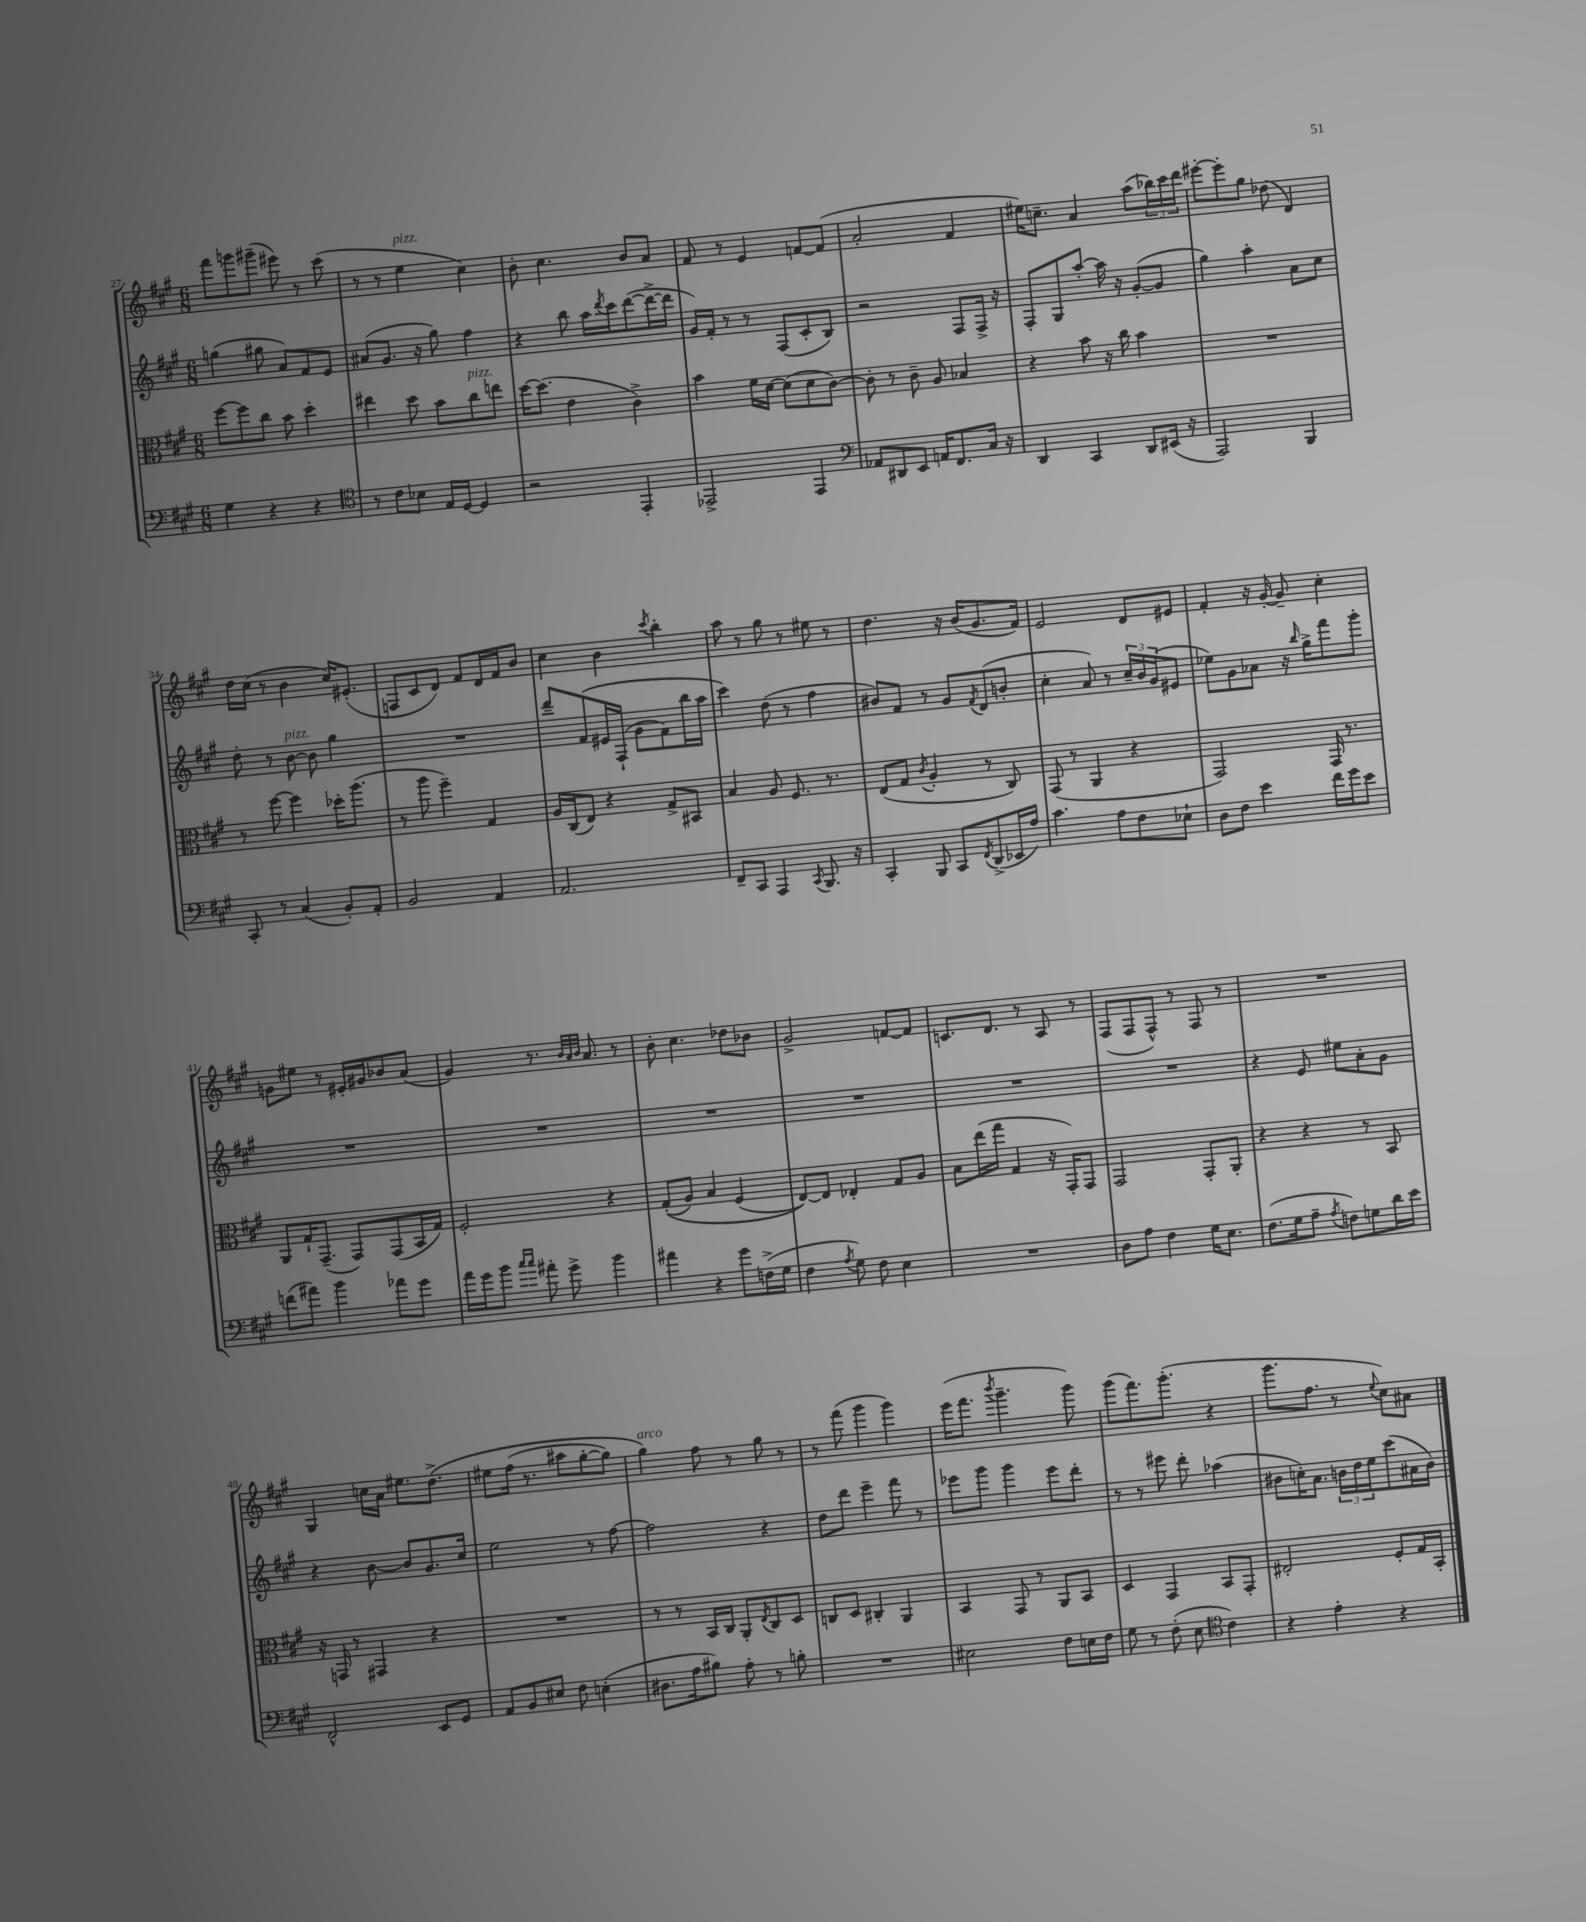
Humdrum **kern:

**kern	**kern	**kern	**kern
*staff4	*staff3	*staff2	*staff1
*clefF4	*clefC3	*clefG2	*clefG2
*k[f#c#g#]	*k[f#c#g#]	*k[f#c#g#]	*k[f#c#g#]
*M6/8	*M6/8	*M6/8	*M6/8
4G#	[8ff#	(4gg	8fff#
.	8ff#]	.	8ggg
4r	8cc#	8gg#	(8ggg#~
.	8b	8a)	8eee#)
4r	4dd'	8f#	8r
.	.	8e	(8ccc#
=	=	=	=
*clefC4	*	*	*
8r	4ee#	(8a#	8r
8c#	.	8.g#	8r
8B-	8dd	.	4ee
.	.	16r	.
16E	8b	8gg#)	.
[16D	.	.	.
4D]	8cc#	4ff#	4cc#)
.	8ee	.	.
=	=	=	=
2r	[16dd	4r	8b'
.	(8.dd]	.	.
.	.	.	4.cc#
.	4e	8bb	.
.	.	16aa	.
.	.	8qddd	.
.	.	16ccc#	.
4EE'	4c#^)	([8ddd	8b
.	.	16ddd^_	8a
.	.	16ddd]	.
=	=	=	=
2EE-^	4b	16g#)	8f#
.	.	16f#'	.
.	.	8r	8r
.	16f#	8r	4e
.	[16d	.	.
.	(8d]	(8F#	.
4EE-	8d	8c#'	[8f
.	[8c#)	8B)	(8f]
=	=	=	=
*clefF4	*	*	*
8AA-	8c#']	2r	2a'
8DD#	8r	.	.
8EE	8c#~	.	.
16AA	8A	.	.
8.FF#	.	.	.
.	4B-	8F#	4f#
16C#	.	16F#^	.
16r	.	16r	.
=	=	=	=
4DD	4r	8F#'	16ee#)
.	.	.	8.cc~
.	.	8G#	.
4CC#	8b	[8aa'	4a
.	16r	16aa]	.
.	16cc#	16r	.
8DD	4b	([8g#'	(8aa
(16EE#	.	8g#]	24bb-)
.	.	.	24ccc#
16r	.	.	.
.	.	.	24ddd
=	=	=	=
2AAA)	2.r	4gg#)	[8eee#'
.	.	.	8eee#']
.	.	4aa'	8gg#
.	.	.	(8dd-
4BBB	.	8a	4d)
.	.	8cc#	.
=	=	=	=
8CC#'	8r	8dd'	16dd
.	.	.	(16cc#
8r	[8ff#	8r	8r
(4C#	4ff#]	[8b	4b
.	.	8b]	.
8BB')	16dd-'	4gg#	16cc#)
.	(8.aa	.	(8.e#'
8AA'	.	.	.
=	=	=	=
2BB	8r	2.r	8F
.	8aa	.	8c#
.	4ff#~)	.	8d)
.	.	.	8f#
4AA	4G#	.	16d
.	.	.	16f#
.	.	.	8b
=	=	=	=
2.AA	16A	8ddd~	4cc#
.	(16C#	.	.
.	8E)	&(8f#	.
.	4r	16e#	4b
.	.	(16F#`	.
.	.	8g#	.
.	.	.	8qccc#
.	8G#^	8f#)	4bb'
.	8BB#	16bb	.
.	.	16aa	.
=	=	=	=
8FF#~	4B	4ccc#&)	8aa
8CC#	.	.	8r
4AAA	8A	(8dd	8gg#
.	8.F#	8r	8r
8qCC#	.	.	.
8.BBB	.	4ff#	8ee#
.	8.r	.	.
.	.	.	8r
16r	.	.	.
=	=	=	=
4CC#'	(8E	8b#)	4.dd
.	8G#	8f#	.
.	8qc#	.	.
8BBB	4A'	8r	.
8CC#	.	8g#	16r
.	.	.	(16b
8qFF#	.	8qf#	.
(8DD^	8r	(8d	8.g#
16EE-	8C#)	8b'	.
16A)	.	.	16f#)
=	=	=	=
4.c#	(8GG#	4cc#'	2e
.	8r	.	.
.	4AA	8a)	.
8A	.	8r	.
8F#	4r	24cc#~	8d
.	.	24b	.
.	.	(24g#	.
8E-`	.	8e#	8e#
=	=	=	=
8D	2GG#)	8ee-)	4f#'
8F#	.	8g#	.
4e	.	8a-	16r
.	.	.	[16g#'
.	.	16r	8g#~]
.	.	16qqbb	.
.	.	16gg#^	.
16f#	16GG#	8fff#	4cc#'
16g#	8.r	.	.
8e	.	8ggg#'	.
=	=	=	=
(8f	8AA	2.r	8g
8a#)	16G#`	.	8ee#
.	(8.GG#~	.	.
4b	.	.	8r
.	8GG#)	.	16e#'
.	.	.	16g#
8a-	(8GG#	.	8b-
8g#	16BB	.	(8a
.	16G#)	.	.
=	=	=	=
16a	2F#'	2.r	4g#)
16g#	.	.	.
8b	.	.	.
16qqcc#	.	.	.
16qqcc#	.	.	.
8a#'	.	.	8.r
8g#^	.	.	.
.	.	.	32qqb
.	.	.	32qqa
.	.	.	32qqb
.	.	.	8.a
4b	4r	.	.
.	.	.	8r
=	=	=	=
4a#	&((8G#'	2.r	8b'
.	8A)	.	4.cc#
4r	4B	.	.
8g#	(4F#	.	8dd-
(16F^	.	.	8b-
16G#	.	.	.
=	=	=	=
4F#	[8E)&)	2.r	2g#^
.	8E]	.	.
8qA	.	.	.
8G#)	4E-'	.	.
8F#	.	.	.
4E	8G#	.	[8f
.	8A	.	8f]
=	=	=	=
2.r	8B	2.r	8.c
.	(16ee	.	.
.	16gg#	.	8.d
.	4G#	.	.
.	.	.	8r
.	16r	.	8A
.	16GG#')	.	.
.	8GG#	.	8r
=	=	=	=
8D	2GG#	2.r	(8F#
8A	.	.	8F#
4F#	.	.	8F#^^)
.	.	.	8r
16G#	8GG#'	.	8F#
8.E	.	.	.
.	8AA'	.	8r
=	=	=	=
(8.F#	4r	4r	2.r
16G#	.	.	.
8A~	4r	8e	.
8qA	.	.	.
8F)	.	8ee#	.
8G	8r	8a'	.
16d	8BB	8g#	.
16e	.	.	.
=	=	=	=
2FF#^^	16r	4r	4G#
.	16GG	.	.
.	8r	.	.
.	4GG#	[8b	16cc
.	.	.	16a
.	.	8b]	8.ee#
8EE	4r	8.g#	.
.	.	.	&(8.dd^
8GG#	.	.	.
.	.	16cc#	.
=	=	=	=
8AA	2.r	2ee	8ee#
8BB	.	.	(16ff#
.	.	.	8.r
8E#	.	.	.
8F#	.	.	8aa#
(4E'	.	8r	[8gg#'
.	.	[8ff#	8gg#])
=	=	=	=
8.D#	8r	2ff#]	4gg#&)
.	8r	.	.
16A	.	.	.
8B#)	16BB	.	8ff#
.	16C#	.	.
8A'	8AA'	.	8r
.	8qE	.	.
8r	8C#	4r	8gg#
8B'	8D	.	8r
=	=	=	=
2.r	8C	8dd	8r
.	8D	8ddd	(8fff#
.	4C#'	4eee~	4ggg#
.	4AA	8fff#	4ggg#)
.	.	8r	.
=	=	=	=
2E#	4BB	8eee-	(16eee
.	.	.	8.fff#
.	.	8ggg#	.
.	.	.	8qbbb
.	8GG#	4ggg#	4.ggg#~
.	8r	.	.
8F#	8AA	8eee-	.
16E	8BB	8ddd'	8ggg#)
16F#	.	.	.
=	=	=	=
8G#	4D	8r	(8ggg#
8r	.	8r	8.fff#)
(8F#'	4GG#	8eee#	.
.	.	.	(8.ggg#'
8E	.	8ddd'	.
*clefC4	*	*	*
4c#)	8BB	(4aa-	4r
.	8GG#'	.	.
=	=	=	=
4r	2E#'	8b#	8.ggg#
.	.	16cc')	.
.	.	8.a	8.ff#
4e'	.	.	.
.	.	24b	8r
.	.	24dd	.
.	.	24ee	.
.	.	.	8qqee
4r	8F#'	(8ccc#	8cc#)
.	16G#	16a#	8a#
.	16BB'	16b)	.
==	==	==	==
*-	*-	*-	*-
